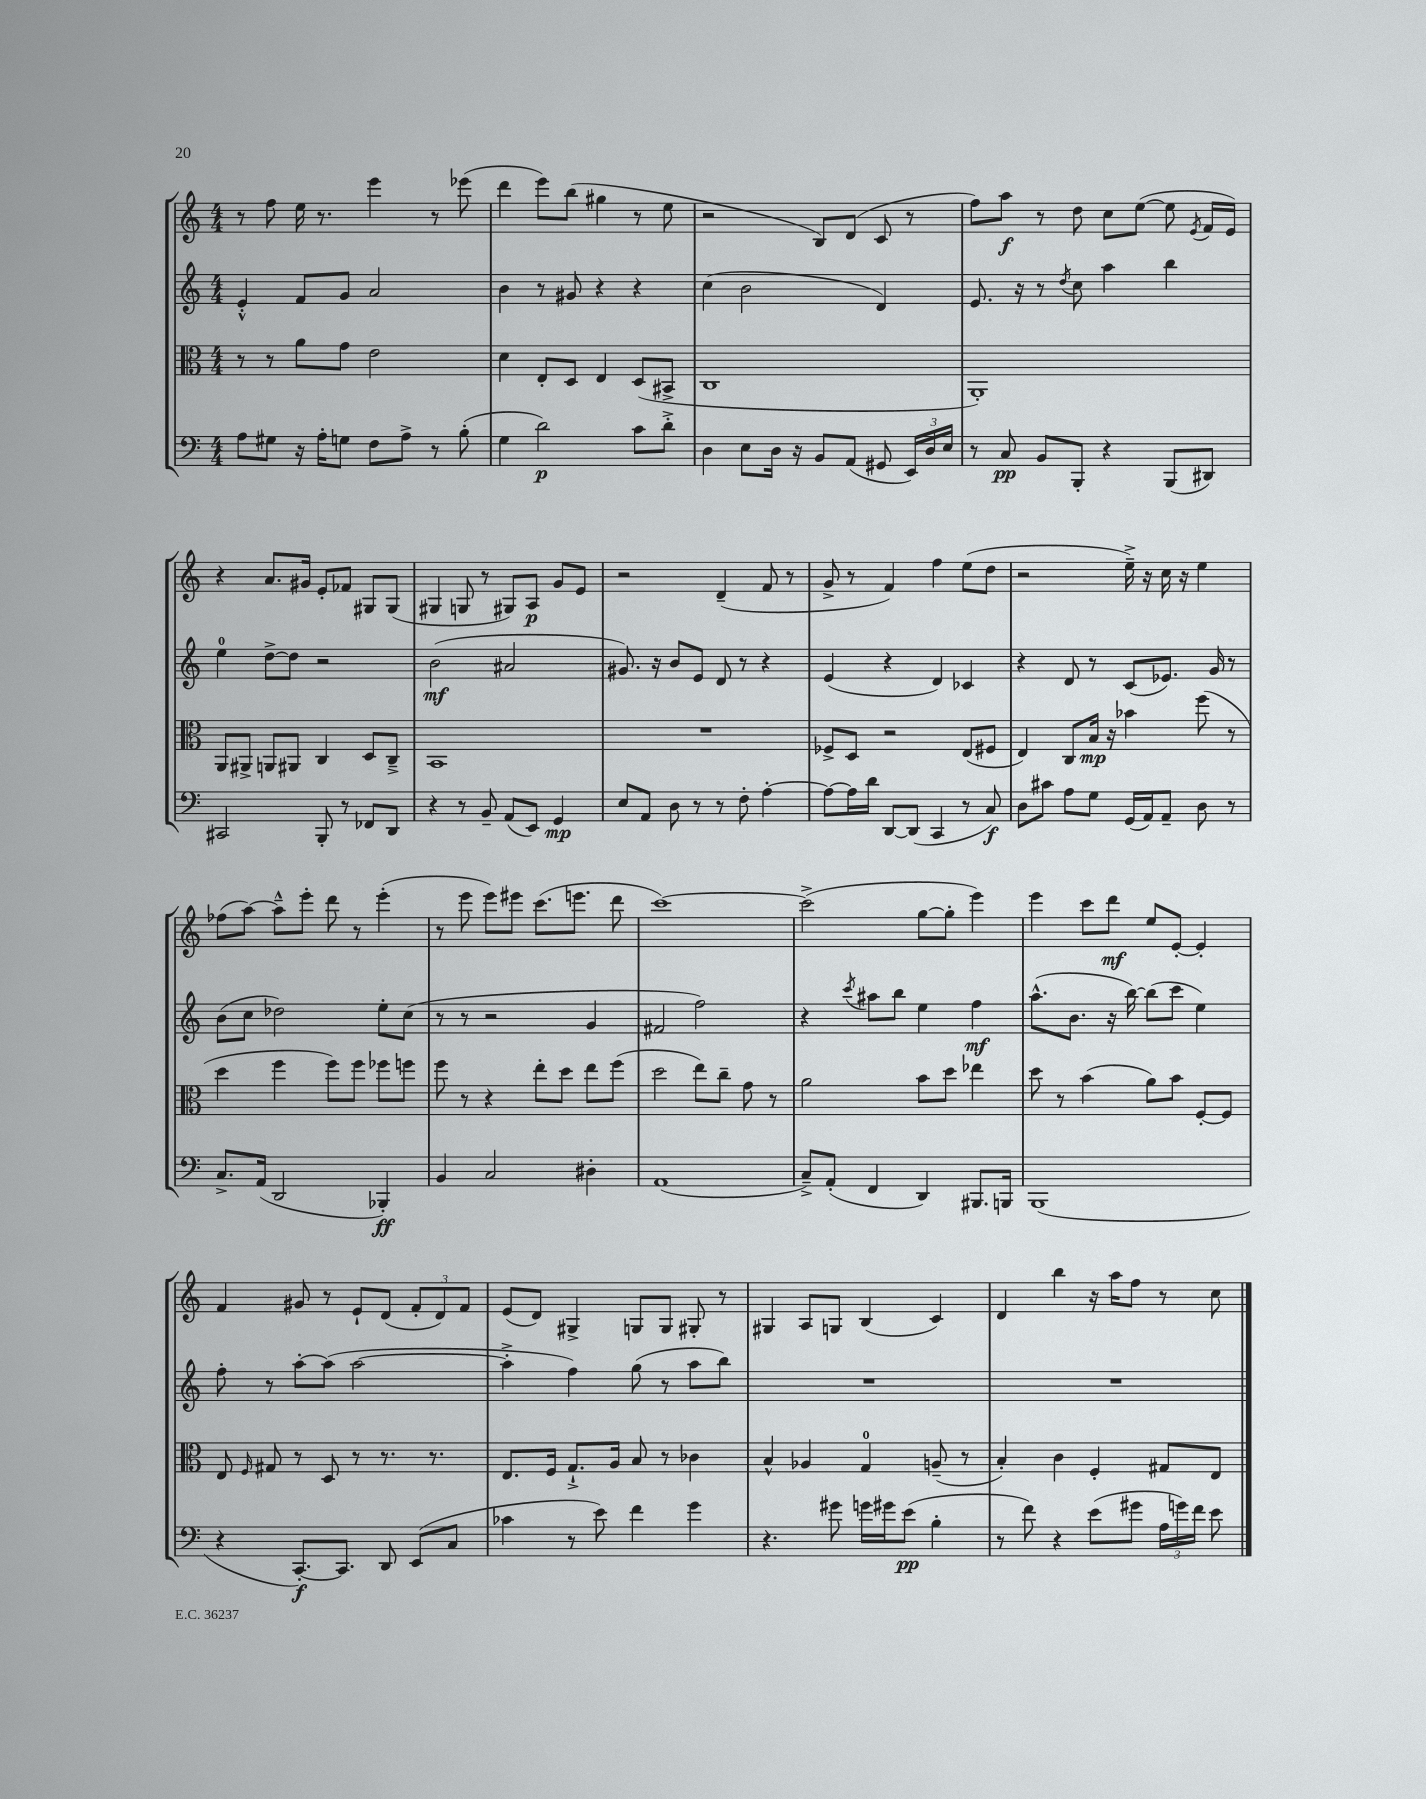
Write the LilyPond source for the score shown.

<<
\new StaffGroup <<
\new Staff = "s0" {
    \clef treble \key c \major \numericTimeSignature \time 4/4
    \autoBeamOff r8 f''8 e''16 r8. e'''4 r8 ees'''8( |
    d'''4 e'''8[) b''8]( gis''4 r8 e''8 |
    r2 b8[) d'8]( c'8 r8 |
    f''8[) a''8]\f r8 d''8 c''8[ e''8]~( e''8 \acciaccatura { e'8 } f'16[ e'16]) |
    r4 a'8.[ gis'16] e'8[-. fes'8] gis8[ gis8]( |
    gis4 g8 r8 gis8[) a8]\p g'8[ e'8] |
    r2 d'4--( f'8 r8 |
    g'8-> r8 f'4) f''4 e''8[( d''8] |
    r2 e''16--->) r16 c''16 r16 e''4 |
    fes''8[( a''8]~) a''8[---^ e'''8]-. d'''8 r8 e'''4-.( |
    r8 e'''8 e'''8[) eis'''8] c'''8.[( e'''8.] d'''8 |
    c'''1~) |
    c'''2->( g''8[~ g''8]-. e'''4) |
    e'''4 c'''8[ d'''8]\mf e''8[ e'8]~-. e'4-. |
    f'4 gis'8 r8 e'8[-! d'8]( \tuplet 3/2 { f'8[-. d'8) f'8] } |
    e'8[( d'8]) gis4-> g8[ g8] gis8-. r8 |
    gis4 a8[ g8] b4( c'4) |
    d'4 b''4 r16 a''16[ f''8] r8 c''8 \bar "|." |
}
\new Staff = "s1" {
    \clef treble \key c \major \numericTimeSignature \time 4/4
    \autoBeamOff e'4-.-^ f'8[ g'8] a'2 |
    b'4 r8 gis'8 r4 r4 |
    c''4( b'2 d'4) |
    e'8. r16 r8 \acciaccatura { d''8 } c''8 a''4 b''4 |
    e''4-0 d''8[~-> d''8] r2 |
    b'2\mf( ais'2 |
    gis'8.) r16 b'8[ e'8] d'8 r8 r4 |
    e'4( r4 d'4) ces'4 |
    r4 d'8 r8 c'8[( ees'8.]) g'16 r8 |
    b'8[( c''8] des''2) e''8[-. c''8]( |
    r8 r8 r2 g'4 |
    fis'2 f''2) |
    r4 \acciaccatura { c'''8 } ais''8[ b''8] e''4 f''4\mf |
    a''8.[-^( b'8.] r16 b''16~) b''8[( c'''8] e''4) |
    f''8-. r8 a''8[~-. a''8]( a''2~ |
    a''4-.-> f''4) g''8( r8 a''8[ b''8]) |
    R1 |
    R1 \bar "|." |
}
\new Staff = "s2" {
    \clef alto \key c \major \numericTimeSignature \time 4/4
    \autoBeamOff r8 r8 a'8[ g'8] e'2 |
    d'4 e8[-. d8] e4 d8[( bis,8]-> |
    c1 |
    a,1-.) |
    a,8[ ais,8]-> a,8[ ais,8] c4 d8[ c8]---> |
    b,1 |
    R1 |
    fes8[-> d8] r2 e8[( fis8] |
    e4) c8[ b16]\mp r16 bes'4 f''8( r8 |
    d''4 f''4 f''8[) f''8] fes''8[ f''8] |
    f''8 r8 r4 e''8[-. d''8] e''8[ f''8]( |
    d''2 e''8[) c''8]-- g'8 r8 |
    a'2 b'8[ d''8] ees''4 |
    d''8 r8 b'4( a'8[) b'8] f8[~-. f8] |
    e8 \grace { f16 } gis8 r8 d8 r8 r8. r8. |
    e8.[ f16] g8.[-!-> a16] b8 r8 ces'4 |
    b4-^ aes4 g4-0 a8--( r8 |
    b4-.) c'4 f4-. gis8[ e8] \bar "|." |
}
\new Staff = "s3" {
    \clef bass \key c \major \numericTimeSignature \time 4/4
    \autoBeamOff a8[ gis8] r16 a16[-. g8] f8[ a8]-> r8 b8-.( |
    g4 d'2\p) c'8[ d'8]-.-> |
    d4 e8[ d16] r16 b,8[ a,8]( gis,8 \tuplet 3/2 { e,16[) d16 e16] } |
    r8 c8\pp b,8[ b,,8]-. r4 b,,8[( dis,8]) |
    cis,2 b,,8-. r8 fes,8[ d,8] |
    r4 r8 b,8-- a,8[( e,8]) g,4\mp |
    e8[ a,8] d8 r8 r8 f8-. a4~-. |
    a8[~ a16 d'16] d,8[~ d,8]( c,4 r8 c8\f) |
    d8[ cis'8] a8[ g8] g,16[( a,16) a,8]-- d8 r8 |
    c8.[-> a,16]( d,2 bes,,4-.\ff) |
    b,4 c2 dis4-. |
    a,1( |
    c8[--->) a,8]-.( f,4 d,4) bis,,8.[ b,,16] |
    b,,1( |
    r4 c,8.[~-.\f) c,8.] d,8 e,8[( c8] |
    ces'4 r8 e'8) f'4 g'4 |
    r4. gis'8 g'16[ gis'16 e'8]\pp( b4-. |
    r8 f'8) r4 e'8[( gis'8] \tuplet 3/2 { a16[ g'16) f'16] } e'8 \bar "|." |
}
>>
>>
\layout { \context { \Score \remove "Bar_number_engraver" } }
